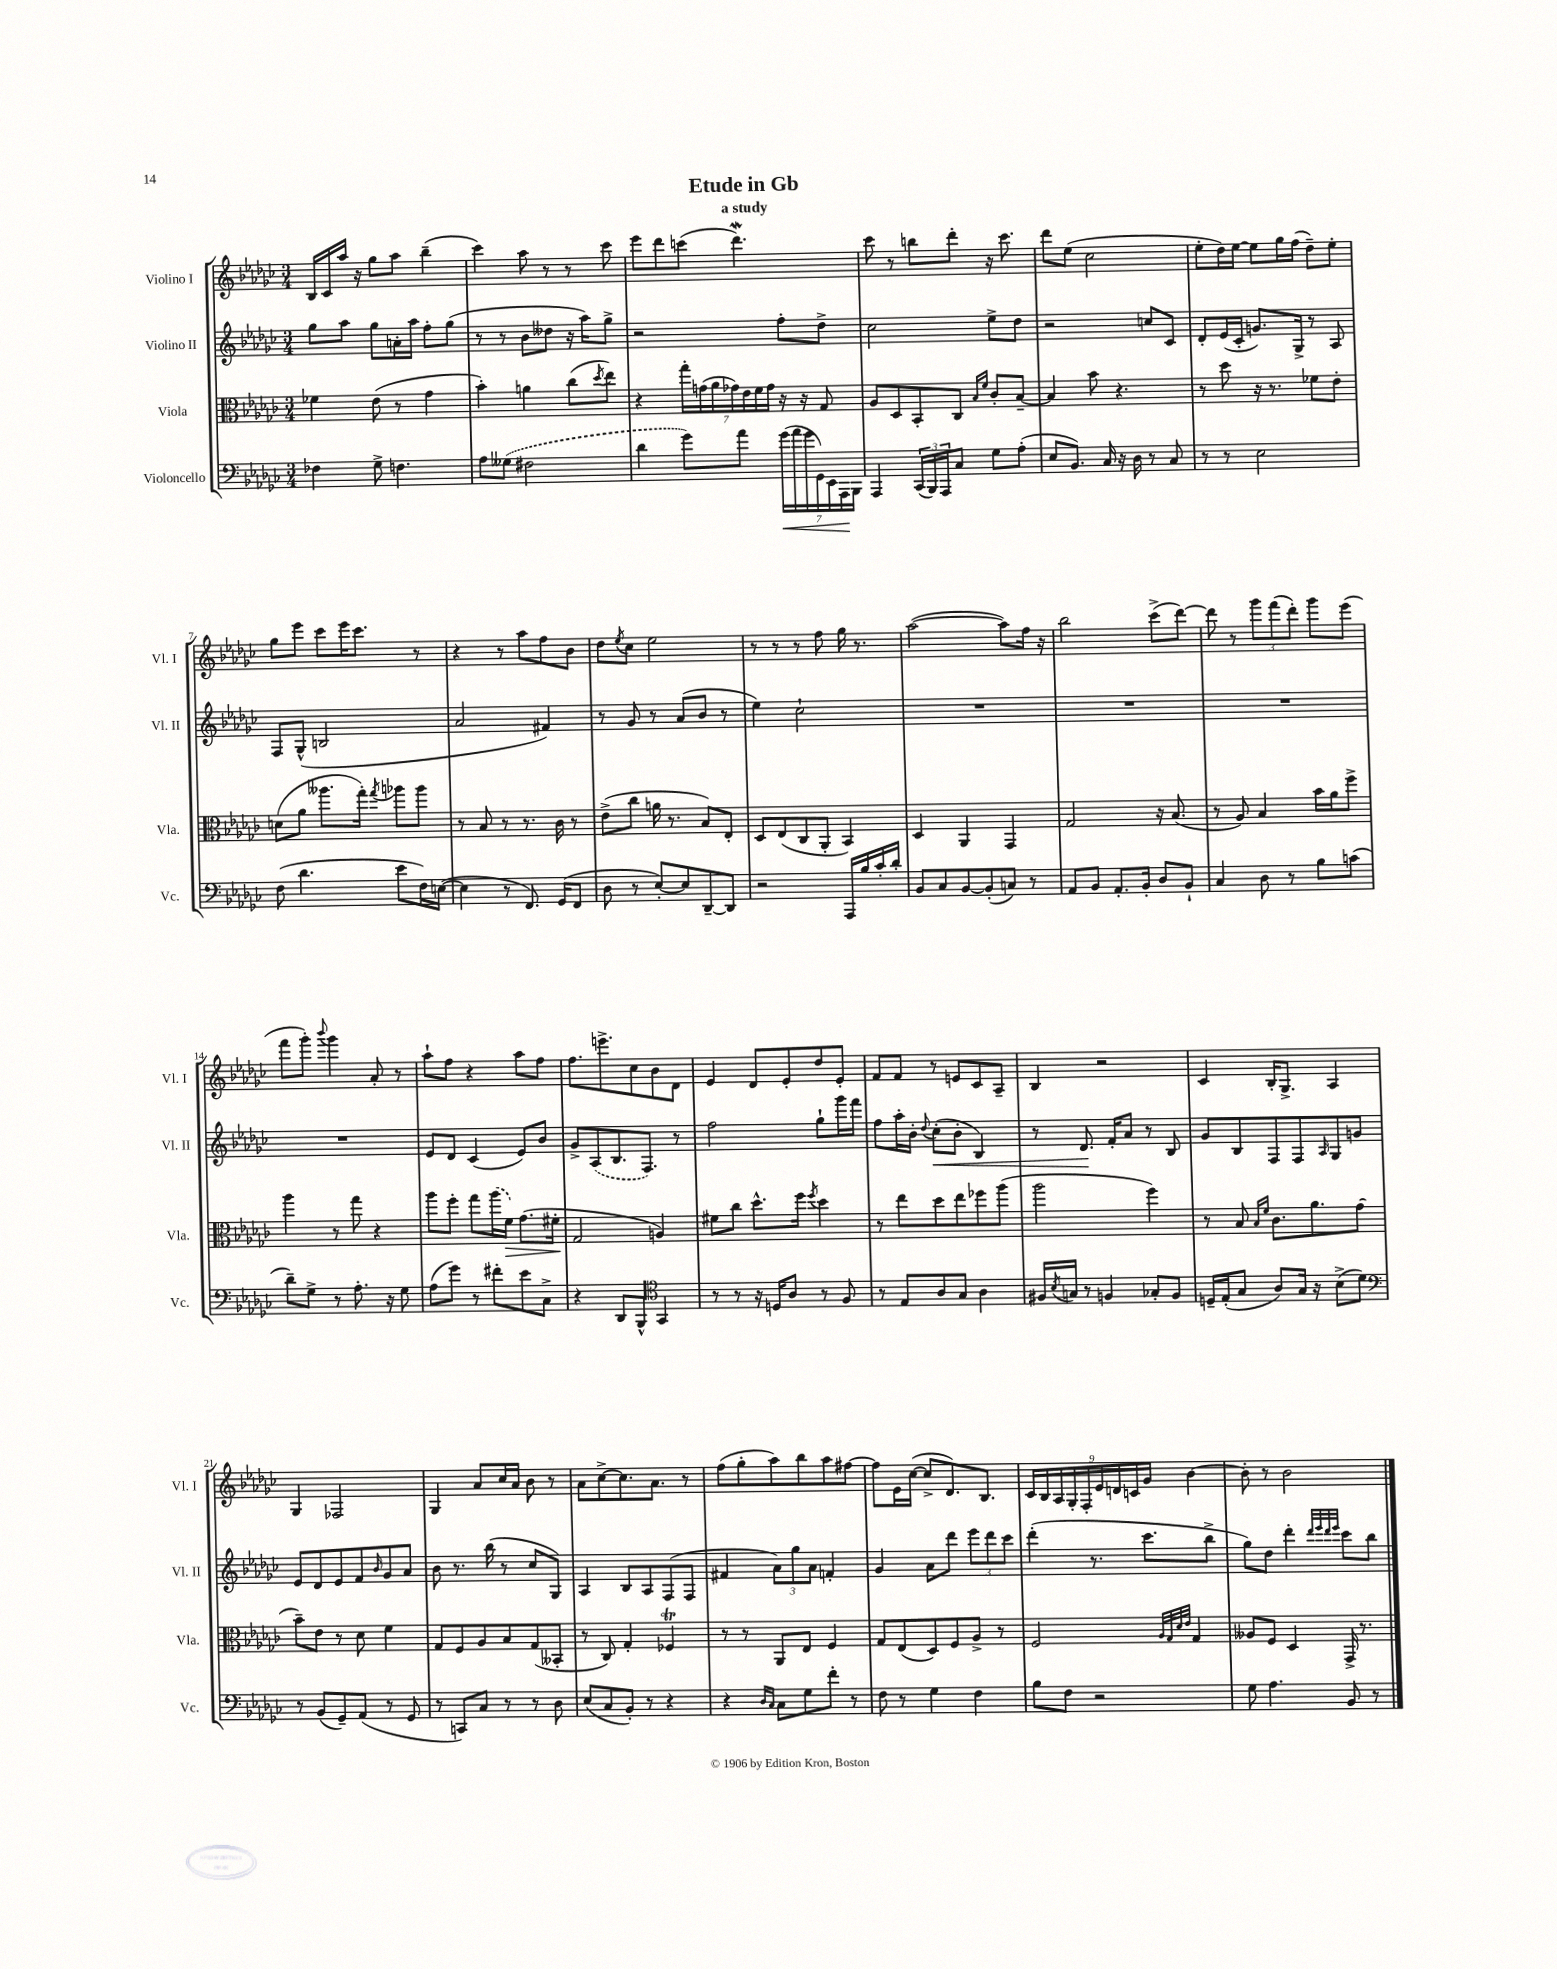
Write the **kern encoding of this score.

**kern	**dynam	**kern	**dynam	**kern	**dynam	**kern
*part4	*part4	*part3	*part3	*part2	*part2	*part1
*staff4	*staff4	*staff3	*staff3	*staff2	*staff2	*staff1
*I"Violoncello	*	*I"Viola	*	*I"Violino II	*	*I"Violino I
*I'Vc.	*	*I'Vla.	*	*I'Vl. II	*	*I'Vl. I
*clefF4	*	*clefC3	*	*clefG2	*	*clefG2
*k[b-e-a-d-g-c-]	*	*k[b-e-a-d-g-c-]	*	*k[b-e-a-d-g-c-]	*	*k[b-e-a-d-g-c-]
*M3/4	*	*M3/4	*	*M3/4	*	*M3/4
=1	=1	=1	=1	=1	=1	=1
4F-X\	.	4f-X\	.	8gg-\L	.	16B-/LL
.	.	.	.	.	.	16c-/
.	.	.	.	8aa-\J	.	16aa-/JJ
.	.	.	.	.	.	16r
8G-^\	.	(8e-\	.	8gg-\L	.	8gg-\L
4.Fn\	.	8r	.	16an'\L	.	8aa-\J
.	.	.	.	16aa-\JJ	.	.
.	.	4g-\	.	8ff'\L	.	(4bb-~\
.	.	.	.	(8gg-\J	.	.
=2	=2	=2	=2	=2	=2	=2
8A-\L	.	4b-'\)	.	8r	.	4ccc-\)
(8G--X\J	.	.	.	8r	.	.
2F#X\	.	4an\	.	8b-\L	.	8aa-\
.	.	.	.	8dd--X\J	.	8r
.	.	(8cc-\L	.	16r	.	8r
.	.	.	.	16aa-\KL)	.	.
.	.	8qdd-/	.	.	.	.
.	.	8ee-\J)	.	8gg-^\J	.	8ccc-\
=3	=3	=3	=3	=3	=3	=3
4d-\	.	4r	.	2r	.	8eee-\L
.	.	.	.	.	.	8ddd-\
8g-\L)	.	28gg-'\LL	.	.	.	(8cccn\J
.	.	(28gn\	.	.	.	.
.	.	28a-\	.	.	.	.
.	.	28g-X\)	.	.	.	.
8a-\J	.	.	.	.	.	4.ddd-W\)
.	.	28e-\	.	.	.	.
.	.	28f\	.	.	.	.
.	.	28g-\JJ	.	.	.	.
!	!LO:HP:b	!	!	!	!	!
(28g-\LL	<	16r	.	8ff'\L	.	.
28a-\	.	.	.	.	.	.
.	.	16r	.	.	.	.
28g-\	.	.	.	.	.	.
28GG-\)	.	.	.	.	.	.
.	.	8G-/	.	8dd-^\J	.	.
28EE-\	.	.	.	.	.	.
28AAA-\	.	.	.	.	.	.
28BBB-\JJ	[	.	.	.	.	.
=4	=4	=4	=4	=4	=4	=4
4AAA-/	.	8A-/L	.	2cc-\	.	8ccc-\
.	.	8D-/	.	.	.	8r
(24CC-/LL	.	8BB-'/	.	.	.	8bbn\L
24BBB-/)	.	.	.	.	.	.
24AAA-/J	.	.	.	.	.	.
8C-/J	.	8C-/J	.	.	.	8ddd-'\J
.	.	16qqB-/LL	.	.	.	.
.	.	16qqf/JJ	.	.	.	.
8G-\L	.	8c-'/L	.	8ee-^\L	.	16r
.	.	.	.	.	.	8.ccc-\
(8A-'\J	.	[8B-~/J	.	8dd-\J	.	.
=5	=5	=5	=5	=5	=5	=5
8E-/L	.	4B-/]	.	2r	.	8ddd-\L
8.BB-/J)	.	.	.	.	.	(8ee-\J
.	.	8b-\	.	.	.	2cc-\
16C-/	.	.	.	.	.	.
16r	.	4.r	.	.	.	.
16D-\	.	.	.	.	.	.
8r	.	.	.	8ccn/L	.	.
8C-/	.	.	.	8c-/J	.	.
=6	=6	=6	=6	=6	=6	=6
8r	.	8r	.	8d-'/L	.	8ee-'\L
8r	.	8dd-\	.	(16e-/L	.	16dd-\L)
.	.	.	.	16c-'/JJ	.	[16ee-\JJ
2E-\	.	16r	.	8.gn/L)	.	8ee-\L]
.	.	8.r	.	.	.	.
.	.	.	.	.	.	16gg-\L
.	.	.	.	16G-^/Jk	.	(16ff\JJ
.	.	8f-X\L	.	8r	.	8dd-~\L)
.	.	8e-'\J	.	8A-/	.	8ee-'\J
!!LO:LB:g=z
=7	=7	=7	=7	=7	=7	=7
(8F\	.	(8dn\L	.	8F/L	.	8gg-\L
4.d-\	.	8a-\J	.	(8G-^^/J	.	8eee-\J
.	.	8.aa--X\L	.	2Bn/	.	8ccc-\L
.	.	.	.	.	.	16eee-\K
.	.	16gg-'\Jk)	.	.	.	8.ccc-\J
.	.	8qgg-/	.	.	.	.
8e-\L	.	8aa-X\L	.	.	.	.
16F\L)	.	8aa-\J	.	.	.	8r
([16En\JJ	.	.	.	.	.	.
=8	=8	=8	=8	=8	=8	=8
4E\]	.	8r	.	2a-/	.	4r
.	.	8B-/	.	.	.	.
8r	.	8r	.	.	.	8r
8.FF/)	.	8.r	.	.	.	8aa-\L
.	.	.	.	4f#X/)	.	8ff\
(16GG-/KL	.	16c-\	.	.	.	.
8FF/J	.	8r	.	.	.	8b-\J
=9	=9	=9	=9	=9	=9	=9
8D-\	.	(8e-^\L	.	8r	.	8dd-\L
.	.	.	.	.	.	8qee-/
8r	.	8cc-\J	.	8g-/	.	8cc-\J
[8E-'/L)	.	16an\	.	8r	.	2ee-\
.	.	8.r	.	.	.	.
8E-/]	.	.	.	(8a-/L	.	.
[8DD-~/	.	8B-/L)	.	8b-/J	.	.
8DD-/J]	.	8E-'/J	.	8r	.	.
=10	=10	=10	=10	=10	=10	=10
2r	.	8D-/L	.	4ee-\)	.	8r
.	.	(8E-/	.	.	.	8r
.	.	8C-/	.	2cc-`\	.	8r
.	.	8AA-'/J	.	.	.	8ff\
16AAA-/LL	.	4BB-/)	.	.	.	16gg-\
16B-/	.	.	.	.	.	8.r
16c-'/	.	.	.	.	.	.
16d-'/JJ	.	.	.	.	.	.
=11	=11	=11	=11	=11	=11	=11
8BB-/L	.	4D-/	.	2.r	.	([2aa-\
8C-/	.	.	.	.	.	.
[8BB-/	.	4AA-/	.	.	.	.
(8BB-'/]	.	.	.	.	.	.
8Cn/J)	.	4GG-/	.	.	.	8aa-\L])
8r	.	.	.	.	.	16ff\Jk
.	.	.	.	.	.	16r
=12	=12	=12	=12	=12	=12	=12
8AA-/L	.	2G-/	.	2.r	.	2bb-\
8BB-/J	.	.	.	.	.	.
8.AA-'/L	.	.	.	.	.	.
16BB-'/Jk	.	.	.	.	.	.
8D-/L	.	16r	.	.	.	(8ccc-^\L
.	.	(8.B-/	.	.	.	.
8BB-`/J	.	.	.	.	.	[8ddd-\J)
=13	=13	=13	=13	=13	=13	=13
4C-/	.	8r	.	2.r	.	8ddd-\]
.	.	8A-/)	.	.	.	8r
8D-\	.	4B-/	.	.	.	12ggg-\L
.	.	.	.	.	.	(12fff\
8r	.	.	.	.	.	.
.	.	.	.	.	.	12ddd-'\J)
8B-\L	.	16b-\LL	.	.	.	8ggg-\L
.	.	16a-\J	.	.	.	.
(8cn\J	.	8ff^\J	.	.	.	(8eee-\J
!!LO:LB:g=z
=14	=14	=14	=14	=14	=14	=14
8d-~\L)	.	4aa-\	.	2.r	.	8fff\L
8G-^\J	.	.	.	.	.	8ggg-'\J)
.	.	.	.	.	.	8qqbbb-/
8r	.	8r	.	.	.	4ggg-\
8.A-'\	.	8gg-\	.	.	.	.
.	.	4r	.	.	.	8a-'/
16r	.	.	.	.	.	.
8G-\	.	.	.	.	.	8r
=15	=15	=15	=15	=15	=15	=15
(8A-\L	.	8aa-\L	.	8e-/L	.	8aa-`\L
8g-\J)	.	8ff'\J	.	8d-/J	.	8ff\J
8r	.	8gg-\L	.	(4c-/	.	4r
8f#X'\L	.	(16aa-\L	.	.	.	.
!	!	!	!LO:HP:b	!	!	!
.	.	16f\JJ)	>	.	.	.
8e-\	.	(8.g-\L	.	8e-/L)	.	8aa-\L
8C-^\J	.	.	.	8b-/J	.	8ff\J
.	.	16f#X'\Jk	.	.	.	.
.	.	.	]	.	.	.
=16	=16	=16	=16	=16	=16	=16
4r	.	2G-/	.	8g-^/L	.	8.ff\L
.	.	.	.	(8A-/	.	.
.	.	.	.	.	.	8.eeen^\
8DD-/L	.	.	.	8.B-/	.	.
8BBB-^^/J	.	.	.	.	.	8cc-\
.	.	.	.	8.F/J)	.	.
*clefC4	*	*	*	*	*	*
4GG-/	.	4An/)	.	.	.	8b-\
.	.	.	.	8r	.	8d-\J
=17	=17	=17	=17	=17	=17	=17
8r	.	8f#X\L	.	2ff\	.	4e-/
8r	.	8cc-\J	.	.	.	.
16r	.	8.dd-^^\L	.	.	.	8d-/L
16Dn/KL	.	.	.	.	.	.
8A-/J	.	.	.	.	.	8e-'/
.	.	16ff\Jk	.	.	.	.
.	.	8qff/	.	.	.	.
8r	.	4dd-\	.	8gg-`\L	.	8dd-/
8F/	.	.	.	16ggg-\L	.	8e-'/J
.	.	.	.	16fff\JJ	.	.
=18	=18	=18	=18	=18	=18	=18
8r	.	8r	.	8ff\L	.	8f/L
8E-/L	.	8ee-\L	.	16aa-'\L	.	8f/J
.	.	.	.	16b-'\JJ	.	.
.	.	.	.	8qqdd-/	.	.
!	!	!	!	!	!LO:HP:b	!
8A-/	.	8dd-\	.	(8cc-'\L	<	8r
8G-/J	.	8ee-\	.	8b-'\J	.	8en/L
4A-\	.	8ff-X\	.	4B-/)	.	8c-/
.	.	(8aa-\J	.	.	.	8A-~/J
=19	=19	=19	=19	=19	=19	=19
16F#X/LL	.	2aa-\	.	8r	.	4B-/
8qB-/	.	.	.	.	.	.
16Gn/JJ	.	.	.	.	.	.
8r	.	.	.	8.d-/	.	.
4Fn/	.	.	.	.	.	2r
.	.	.	.	16f'/KL	[	.
.	.	.	.	8a-/J	.	.
8G-X'/L	.	4ff\)	.	8r	.	.
8F/J	.	.	.	8B-/	.	.
=20	=20	=20	=20	=20	=20	=20
16Dn~/LL	.	8r	.	8g-/L	.	4c-/
(16E-'/J	.	.	.	.	.	.
8G-/J	.	8B-/	.	8B-/	.	.
.	.	16qqB-/LL	.	.	.	.
.	.	16qqf/JJ	.	.	.	.
8A-/L)	.	8.c-\L	.	8F/	.	16B-'/KL
.	.	.	.	.	.	8.G-^/J
16G-/Jk	.	.	.	8F/	.	.
16r	.	8.a-\	.	.	.	.
.	.	.	.	16qqA-/	.	.
(8B-^\L	.	.	.	8G-/	.	4A-/
8d-\J)	.	(8g-\J	.	8gn/J	.	.
!!LO:LB:g=z
=21	=21	=21	=21	=21	=21	=21
*clefF4	*	*	*	*	*	*
8r	.	8b-~\L)	.	8e-/L	.	4G-/
(8BB-/L	.	8e-\J	.	8d-/	.	.
8GG-~/)	.	8r	.	8e-/	.	2F-X/
(8AA-/J	.	8d-\	.	8f/	.	.
.	.	.	.	16qqb-/	.	.
8r	.	4f\	.	8g-/	.	.
8GG-/	.	.	.	8a-/J	.	.
=22	=22	=22	=22	=22	=22	=22
8r	.	8G-/L	.	8b-\	.	4G-/
8CCn/L)	.	8F/	.	8.r	.	.
8C-/J	.	8A-/	.	.	.	8a-/L
.	.	.	.	(16bb-\	.	.
8r	.	8B-/	.	8r	.	16cc-/L
.	.	.	.	.	.	16a-/JJ
8r	.	(8G-/	.	8cc-/L	.	8b-\
8D-\	.	8BB--X'/J	.	8G-/J)	.	8r
=23	=23	=23	=23	=23	=23	=23
(8E-/L	.	8r	.	4A-/	.	8a-\L
8C-/	.	8C-/)	.	.	.	[8cc-^\
8BB-'/J)	.	4G-'/	.	8B-/L	.	8.cc-\]
8r	.	.	.	8A-/	.	.
.	.	.	.	.	.	8.a-\J
4r	.	4F-XT/	.	(8F/	.	.
.	.	.	.	8F/J	.	8r
=24	=24	=24	=24	=24	=24	=24
4r	.	8r	.	4f#X/	.	(8ff\L
.	.	8r	.	.	.	8gg-'\
16qqD-/LL	.	.	.	.	.	.
16qqC-/JJ	.	.	.	.	.	.
8C-\L	.	8AA-/L	.	12a-\L)	.	8aa-\)
.	.	.	.	12gg-\	.	.
8G-\	.	8E-/J	.	.	.	8bb-\
.	.	.	.	12a-\J	.	.
8f'\J	.	4F/	.	4fn'/	.	8aa-\
8r	.	.	.	.	.	[8ff#X\J
=25	=25	=25	=25	=25	=25	=25
8F\	.	8G-/L	.	4g-/	.	8ff#\L]
8r	.	(8E-/	.	.	.	16e-\L
.	.	.	.	.	.	([16cc-\JJ
4G-\	.	8D-/)	.	8a-\L	.	8cc-^/L]
.	.	8F/	.	8ddd-\J	.	8.d-/)
4F\	.	8A-^/J	.	12eee-\L	.	.
.	.	.	.	.	.	8.B-/J
.	.	.	.	12ddd-\	.	.
.	.	8r	.	.	.	.
.	.	.	.	12ccc-\J	.	.
=26	=26	=26	=26	=26	=26	=26
8B-\L	.	2F/	.	(4ddd-'\	.	18c-/LL
.	.	.	.	.	.	18B-/
.	.	.	.	.	.	18A-/
8F\J	.	.	.	.	.	.
.	.	.	.	.	.	18G-'/
.	.	.	.	.	.	18F'/
2r	.	.	.	8.r	.	.
.	.	.	.	.	.	18e-/
.	.	.	.	.	.	18dn/
.	.	.	.	.	.	18cn/
.	.	.	.	8.ccc-\L	.	.
.	.	.	.	.	.	18g-/JJ
.	.	32qqA-/LLL	.	.	.	.
.	.	32qqG-/	.	.	.	.
.	.	32qqd-/	.	.	.	.
.	.	32qqe-/JJJ	.	.	.	.
.	.	4G-/	.	.	.	[4b-\
.	.	.	.	8bb-^\J	.	.
=27	=27	=27	=27	=27	=27	=27
8G-\	.	8A--X/L	.	8gg-\L)	.	8b-'\]
4.A-\	.	8F/J	.	8dd-\J	.	8r
.	.	4D-/	.	4ddd-'\	.	2b-\
.	.	.	.	32qqddd-/LLL	.	.
.	.	.	.	32qqeee-/	.	.
.	.	.	.	32qqddd-/	.	.
.	.	.	.	32qqeee-/JJJ	.	.
8BB-/	.	16GG-^/	.	8ccc-\L	.	.
.	.	8.r	.	.	.	.
8r	.	.	.	8bb-\J	.	.
==	==	==	==	==	==	==
*-	*-	*-	*-	*-	*-	*-
